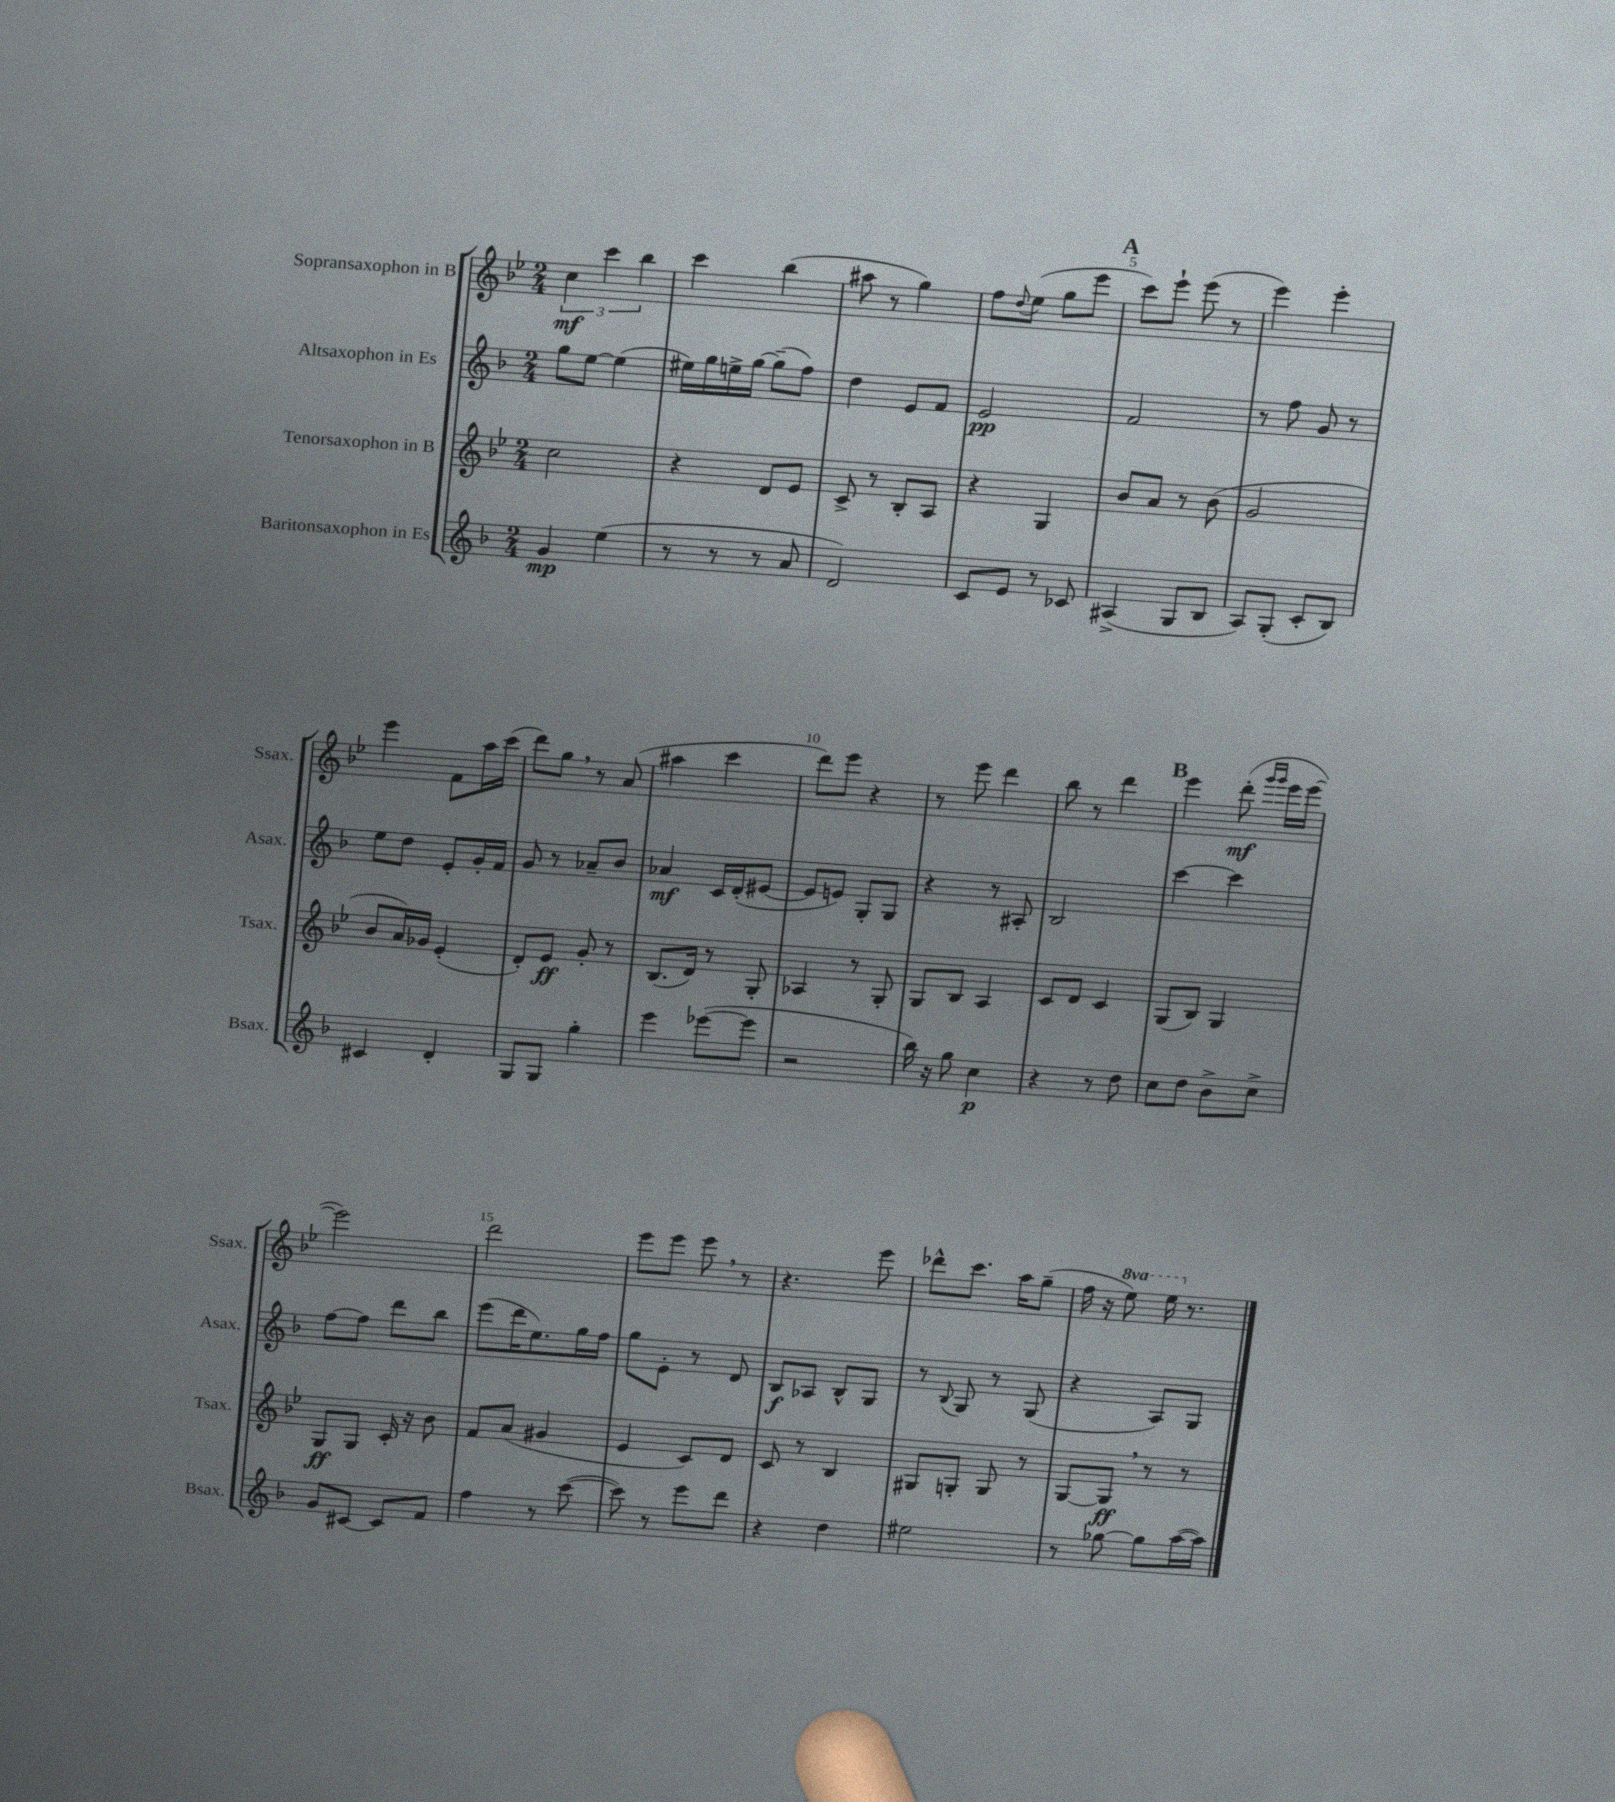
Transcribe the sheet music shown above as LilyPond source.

<<
\new StaffGroup <<
\new Staff = "s0" \with { instrumentName = "Sopransaxophon in B" shortInstrumentName = "Ssax." } {
    \clef treble \key bes \major \numericTimeSignature \time 2/4 \set Staff.ottavationMarkups = #ottavation-simple-ordinals
    \tuplet 3/2 { c''4\mf c'''4 bes''4 } |
    c'''4 bes''4( |
    ais''8 r8 g''4) |
    f''8 \appoggiatura { d''8 } ees''8( g''8 ees'''8 |
    \mark \markup { \bold "A" } c'''8) ees'''8-! ees'''8( r8 |
    ees'''4) ees'''4-. |
    ees'''4 f'8 a''16 c'''16( |
    d'''8) g''8 \breathe r8 a'8( |
    ais''4 c'''4 |
    d'''8) ees'''8 r4 |
    r8 ees'''8 d'''4 |
    bes''8 r8 d'''4 |
    \mark \markup { \bold "B" } ees'''4 d'''8-.\mf( \grace { g'''16 g'''16 } ees'''16 ees'''16~ |
    ees'''2) |
    d'''2 |
    ees'''8 ees'''8 ees'''8 \breathe r8 |
    r4. ees'''8 |
    des'''8-^ c'''8. a''16 g''8--( |
    f''16 r16 \ottava #1 ees'''8) ees'''16 \ottava #0 r8. \bar "|." |
}
\new Staff = "s1" \with { instrumentName = "Altsaxophon in Es" shortInstrumentName = "Asax." } {
    \clef treble \key f \major \numericTimeSignature \time 2/4
    g''8 e''8~ e''4( |
    eis''16) g''16 e''16-> g''16~ g''8--( f''8) |
    d''4 e'8 f'8 |
    e'2\pp |
    \mark \markup { \bold "A" } f'2 |
    r8 f''8 g'8 r8 |
    e''8 d''8 e'8-. g'16-. f'16 |
    g'8 r8 aes'8-- bes'8 |
    aes'4\mf c'16 d'16-.( eis'8~ |
    eis'8 e'8) g8-. g8 |
    r4 r8 ais8-. |
    bes2 |
    \mark \markup { \bold "B" } c'''4~ c'''4 |
    f''8~ f''8 d'''8 bes''8 |
    e'''8( d'''16 e''8.) g''16 f''16 |
    g''8 e'8-. r8 d'8 |
    bes8\f aes8 bes8-^ g8 |
    r8 \appoggiatura { bes8 } g8 r8 g8( |
    r4 a8) g8 \bar "|." |
}
\new Staff = "s2" \with { instrumentName = "Tenorsaxophon in B" shortInstrumentName = "Tsax." } {
    \clef treble \key bes \major \numericTimeSignature \time 2/4
    c''2 |
    r4 d'8 ees'8 |
    c'8-> r8 bes8-. a8 |
    r4 g4 |
    \mark \markup { \bold "A" } bes'8 a'8 r8 bes'8( |
    g'2 |
    bes'8 a'16) ges'16 ees'4-.( |
    d'8-.) ees'8\ff g'8-. r8 |
    bes8.( d'16) r8 g8-. |
    aes4 r8 g8-. |
    g8 bes8 a4 |
    c'8 d'8 c'4 |
    \mark \markup { \bold "B" } g8( bes8) g4 |
    g8\ff g8 c'16-. r16 bes'8 |
    f'8 a'8( gis'4 |
    ees'4 c'8) d'8 |
    c'8 r8 bes4 |
    gis8 g8-. g8 r8 |
    g8~ g8\ff \breathe r8 r8 \bar "|." |
}
\new Staff = "s3" \with { instrumentName = "Baritonsaxophon in Es" shortInstrumentName = "Bsax." } {
    \clef treble \key f \major \numericTimeSignature \time 2/4
    g'4\mp e''4( |
    r8 r8 r8 a'8 |
    d'2) |
    c'8 e'8 r8 ces'8 |
    \mark \markup { \bold "A" } ais4->( g8 bes8 |
    a8) g8-.( c'8-. bes8) |
    cis'4 d'4-. |
    g8 g8 g''4-. |
    e'''4 ees'''8~( ees'''8 |
    r2 |
    bes''16) r16 g''8 c''4\p |
    r4 r8 d''8 |
    \mark \markup { \bold "B" } c''8 d''8 bes'8-> c''8-> |
    g'8 cis'8~ cis'8 f'8 |
    f''4 r8 c'''8~( |
    c'''8) r8 e'''8 d'''8 |
    r4 d''4 |
    eis''2 |
    r8 ges''8~ ges''8 a''16~( a''16) \bar "|." |
}
>>
>>
\layout { \context { \Score \override BarNumber.break-visibility = ##(#f #t #t) barNumberVisibility = #(every-nth-bar-number-visible 5) } }
